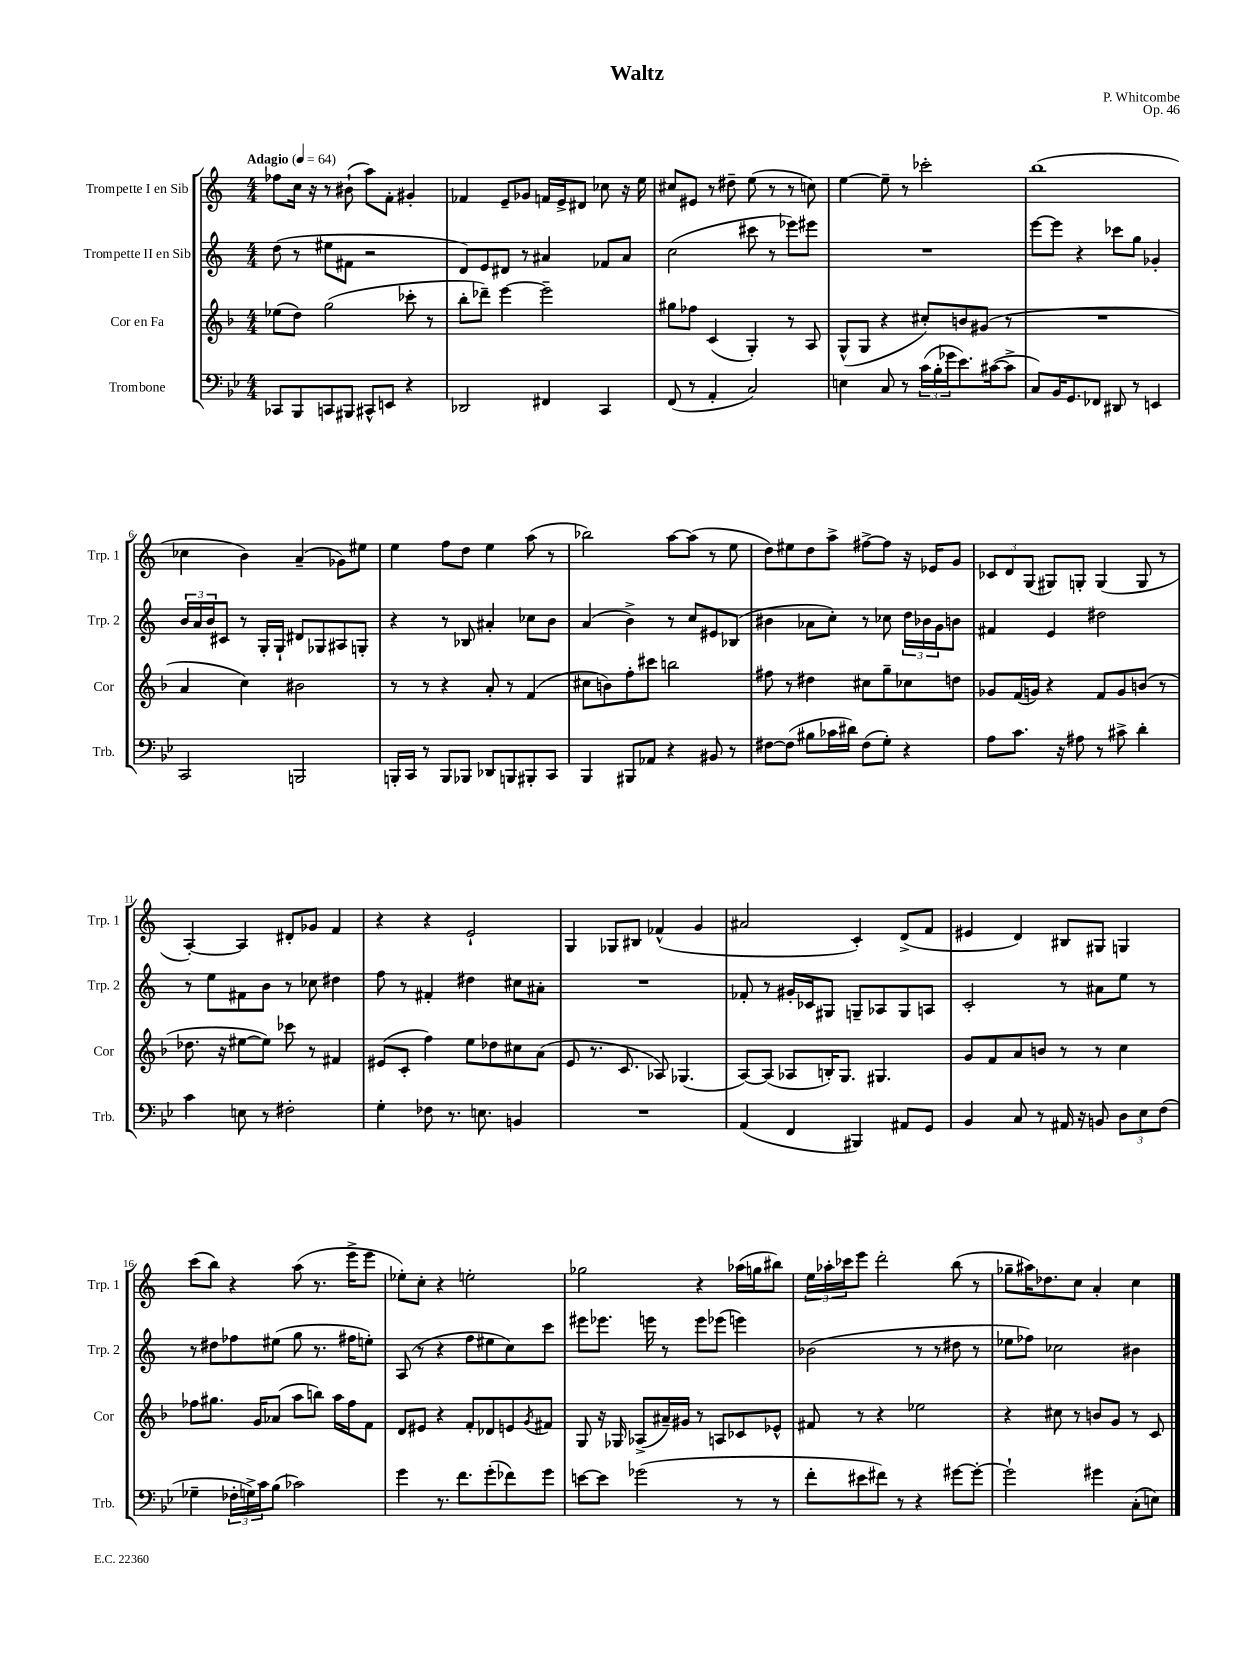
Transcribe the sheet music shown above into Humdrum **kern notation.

**kern	**kern	**kern	**kern
*part4	*part3	*part2	*part1
*staff4	*staff3	*staff2	*staff1
*I"Trombone	*I"Cor en Fa	*I"Trompette II en Sib	*I"Trompette I en Sib
*I'Trb.	*I'Cor	*I'Trp. 2	*I'Trp. 1
*clefF4	*clefG2	*clefG2	*clefG2
*k[b-e-]	*k[b-]	*k[]	*k[]
*M4/4	*M4/4	*M4/4	*M4/4
*MM64	*MM64	*MM64	*MM64
=1	=1	=1	=1
!	!	!	!LO:TX:a:B:t=Adagio
8CC-X/L	(8ee-X\L	(8dd\	8ff-X\L
8BBB-/	8dd\J)	8r	16cc\Jk
.	.	.	16r
8CCn/	(2gg\	8ee#X\L	8r
8BBB#X/J	.	8f#X\J	(8b#X`\
8CC#X^^/L	.	2r	8aa\L)
8EEn/J	.	.	8f'\J
4r	8ccc-X'\	.	4g#X'/
.	8r	.	.
=2	=2	=2	=2
2DD-X/	8bb-'\L	8d/L)	4f-X/
.	8ddd-X~\J)	8e/	.
.	[4eee\	8d#X/J	8e~/L
.	.	8r	8g-X/J
4FF#X/	2eee~\]	4a#X/	16fn/LL
.	.	.	16e^/J
.	.	.	8d#X/J
4CC/	.	8f-X/L	8cc-X\
.	.	8a#/J	16r
.	.	.	16ee\
=3	=3	=3	=3
(8FF/	8gg#X\L	(2cc\	8cc#X/L
8r	8ff-X\J	.	8e#X/J
4AA'/	(4c/	.	8r
.	.	.	8dd#X~\
2C/)	4G'/)	8ccc#X\	(8ee\
.	.	8r	8r
.	8r	8eee-X\L)	8r
.	8A/	8eee#X\J	8ccn\)
=4	=4	=4	=4
4En\	(8G^^/L	1r	[4ee\
.	8G/J	.	.
8C/	4r	.	8ee~\]
8r	.	.	8r
(24c\LL	8cc#X'/L)	.	2ccc-X'\
24B-'\	.	.	.
24g-X\J	.	.	.
8.e-\)	8bn/	.	.
.	(8g#X/J	.	.
([16c#X\k	.	.	.
8c#^\J]	8r	.	.
=5	=5	=5	=5
8C/L)	1r	[8eee\L	(1bb
16BB-/K	.	8eee\J]	.
8.GG/	.	.	.
.	.	4r	.
8FF-X/J	.	.	.
8DD#X/	.	8ccc-X\L	.
8r	.	8gg\J	.
4EEn/	.	4g-X'/	.
!!LO:LB:g=z
=6	=6	=6	=6
2CC/	4a/	24b/LL	4cc-X\
.	.	24a/	.
.	.	24b/J	.
.	.	8c#X/J	.
.	4cc\)	8r	4b\)
.	.	16G'/LL	.
.	.	16G`/JJ	.
2BBBn/	2b#X\	8d#X/L	(4a~/
.	.	8G-X/	.
.	.	8A#X/	8g-X\L)
.	.	8Gn'/J	8ee#X\J
=7	=7	=7	=7
16BBBn'/LL	8r	4r	4ee\
16CC/JJ	.	.	.
8r	8r	.	.
8BBB/L	4r	8r	8ff\L
8BBB-X/J	.	8B-X/	8dd\J
8DD-X/L	8a'/	4a#X'/	4ee\
8BBBn/	8r	.	.
8BBB#X'/	(4f/	8cc-X\L	(8aa\
8CC/J	.	8b\J	8r
=8	=8	=8	=8
4BBB-/	8cc#X\L	(4a/	2bb-X\)
.	8bn\)	.	.
8BBB#X/L	8ff'\	4b^\)	.
8AA-X/J	8ccc#X\J	.	.
4r	2bbn\	8r	[8aa\L
.	.	8cc/L	(8aa\J]
8BB#X/	.	8e#X/	8r
8r	.	(8B-X/J	8ee\
=9	=9	=9	=9
[8F#X\L	8ff#X\	4b#X\	8dd\L)
(8F#\J]	8r	.	8ee#X\
8B#X\L	4dd#X\	8a-X\L	8dd\
16c-X\L	.	8cc'\J)	8aa^\J
16d#X\JJ)	.	.	.
(8F#\L	8cc#X\L	8r	[8ff#X^\L
8G'\J)	8gg~\	8cc-X\	8ff#\J]
4r	8cc-X\	24dd\LL	16r
.	.	24b-X\	.
.	.	.	16e-X/KL
.	.	24g\J	.
.	8ddn\J	8bn\J	8g/J
=10	=10	=10	=10
8A\L	8g-X/L	4f#X/	12c-X/L
.	.	.	12d/
8.c\J	(16f/L	.	.
.	.	.	(12G/J
.	16gn/JJ)	.	.
.	4r	4e/	8G#X/L)
16r	.	.	.
8A#X\	.	.	8Gn'/J
8r	8f/L	2dd#X\	(4G/
8c#X^\	8g/	.	.
4d'\	(8bn/J	.	8G/
.	8r	.	8r
!!LO:LB:g=z
=11	=11	=11	=11
4c\	8.dd-X\	8r	[4A'/)
.	.	8ee\L	.
.	16r	.	.
8En\	[8ee#X\L	8f#X\	4A/]
8r	8ee#\J])	8b\J	.
2F#X'\	8ccc-X\	8r	8d#X'/L
.	8r	8cc-X\	8g-X/J
.	4f#X/	4dd#X\	4f/
=12	=12	=12	=12
4G'\	(8e#X/L	8ff\	4r
.	8c'/J	8r	.
8F-X\	4ff\)	4f#X'/	4r
8.r	.	.	.
.	8ee\L	4dd#X\	2e`/
8.En\	.	.	.
.	8dd-X\	.	.
4BBn/	8cc#X\	8cc#X\L	.
.	(8a\J	8a#X'\J	.
=13	=13	=13	=13
1r	8e/	1r	4G/
.	8.r	.	.
.	.	.	8G-X/L
.	8.c/	.	.
.	.	.	8B#X/J
.	8A-X/)	.	(4f-X^^/
.	(4.G-X/	.	.
.	.	.	4g/
=14	=14	=14	=14
(4AA/	[8A/L)	8f-X'/	2a#X/
.	(8A/J]	8r	.
4FF/	8A-X/L	16g#X'/LL	.
.	.	16c-X/J	.
.	16Bn'/K)	8G#X/J	.
.	8.G/J	.	.
4BBB#X/)	.	8Gn~/L	4c'/)
.	4.G#X/	8A-X/	.
8AA#X/L	.	8G/	(8d^/L
8GG/J	.	8An/J	8f/J
=15	=15	=15	=15
4BB-/	8g/L	2c'/	4e#X/
.	8f/	.	.
8C/	8a/	.	4d/)
8r	8bn/J	.	.
16AA#X/	8r	8r	8B#X/L
16r	.	.	.
8BBn/	8r	8a#X\L	8G#X/J
12D\L	4cc\	8ee\J	4Gn/
12E-\	.	.	.
.	.	8r	.
(12F\J	.	.	.
!!LO:LB:g=z
=16	=16	=16	=16
4G-X~\	8ff-X\L	8r	(8ccc\L
.	8.gg#X\J	8dd#X\L	8bb\J)
24F-X'\LL	.	8ff-X\	4r
24Gn^\)	.	.	.
.	16g/KL	.	.
24c\J	.	.	.
(8B-\J	(8a-X/J	(8ee#X\J	.
2c-X\)	8aa\L	8gg\	(8aa\
.	8bbn\J)	8.r	8.r
.	16aa\LL	.	.
.	16ff-\J	16ff#X\KL	16eee^\KL
.	8f\J	8een'\J)	8eee\J
=17	=17	=17	=17
4g\	8d/L	(8A/	8ee-X'\L)
.	8e#X/J	8r	8cc'\J
8.r	4r	4r	4r
8.f\L	.	.	.
.	8f'/L	8ff\L	2een'\
(8g'\	8d-X/	8ee#X\	.
8f-X\)	8en/	8cc\)	.
.	8qg/	.	.
8g\J	8f#X/J	8ccc\J	.
=18	=18	=18	=18
[8en\L	8G/	8eee#X\L	2gg-X\
8e\J]	16r	8.eee-X\J	.
.	16G-X/	.	.
(2g-X\	(8A-X^/L	.	.
.	.	16eeen\	.
.	16a#X~/L)	8r	.
.	16g#X/JJ	.	.
.	8r	8eee\L	4r
.	8An/L	(8eee-X\J	.
8r	8c-X/	4eeen\)	(16aa-X\LL
.	.	.	16ggn\J
8r	8e-X^^/J	.	8bb#X\J)
=19	=19	=19	=19
8f'\L	8f#X/	(2b-X\	24ee\LL
.	.	.	24aa-X'\
.	.	.	24ccc-X\J
8e#X\	8r	.	8eee\J
8f#X\J)	4r	.	2ddd'\
8r	.	.	.
4r	2ee-X\	8r	.
.	.	8r	.
[8g#X\L	.	8dd#X\	(8bb\
8g#'\J_	.	8r	8r
=20	=20	=20	=20
2g#`\]	4r	8ee-X\L	8gg-X~\L
.	.	8ff-X\J)	16aa#X\K)
.	.	.	8.dd-X\
.	8cc#X\	2cc-X\	.
.	8r	.	8cc\J
4g#X\	8bn/L	.	4a'/
.	8g/J	.	.
(8C'\L	8r	4b#X\	4cc\
8En\J)	8c/	.	.
==	==	==	==
*-	*-	*-	*-
